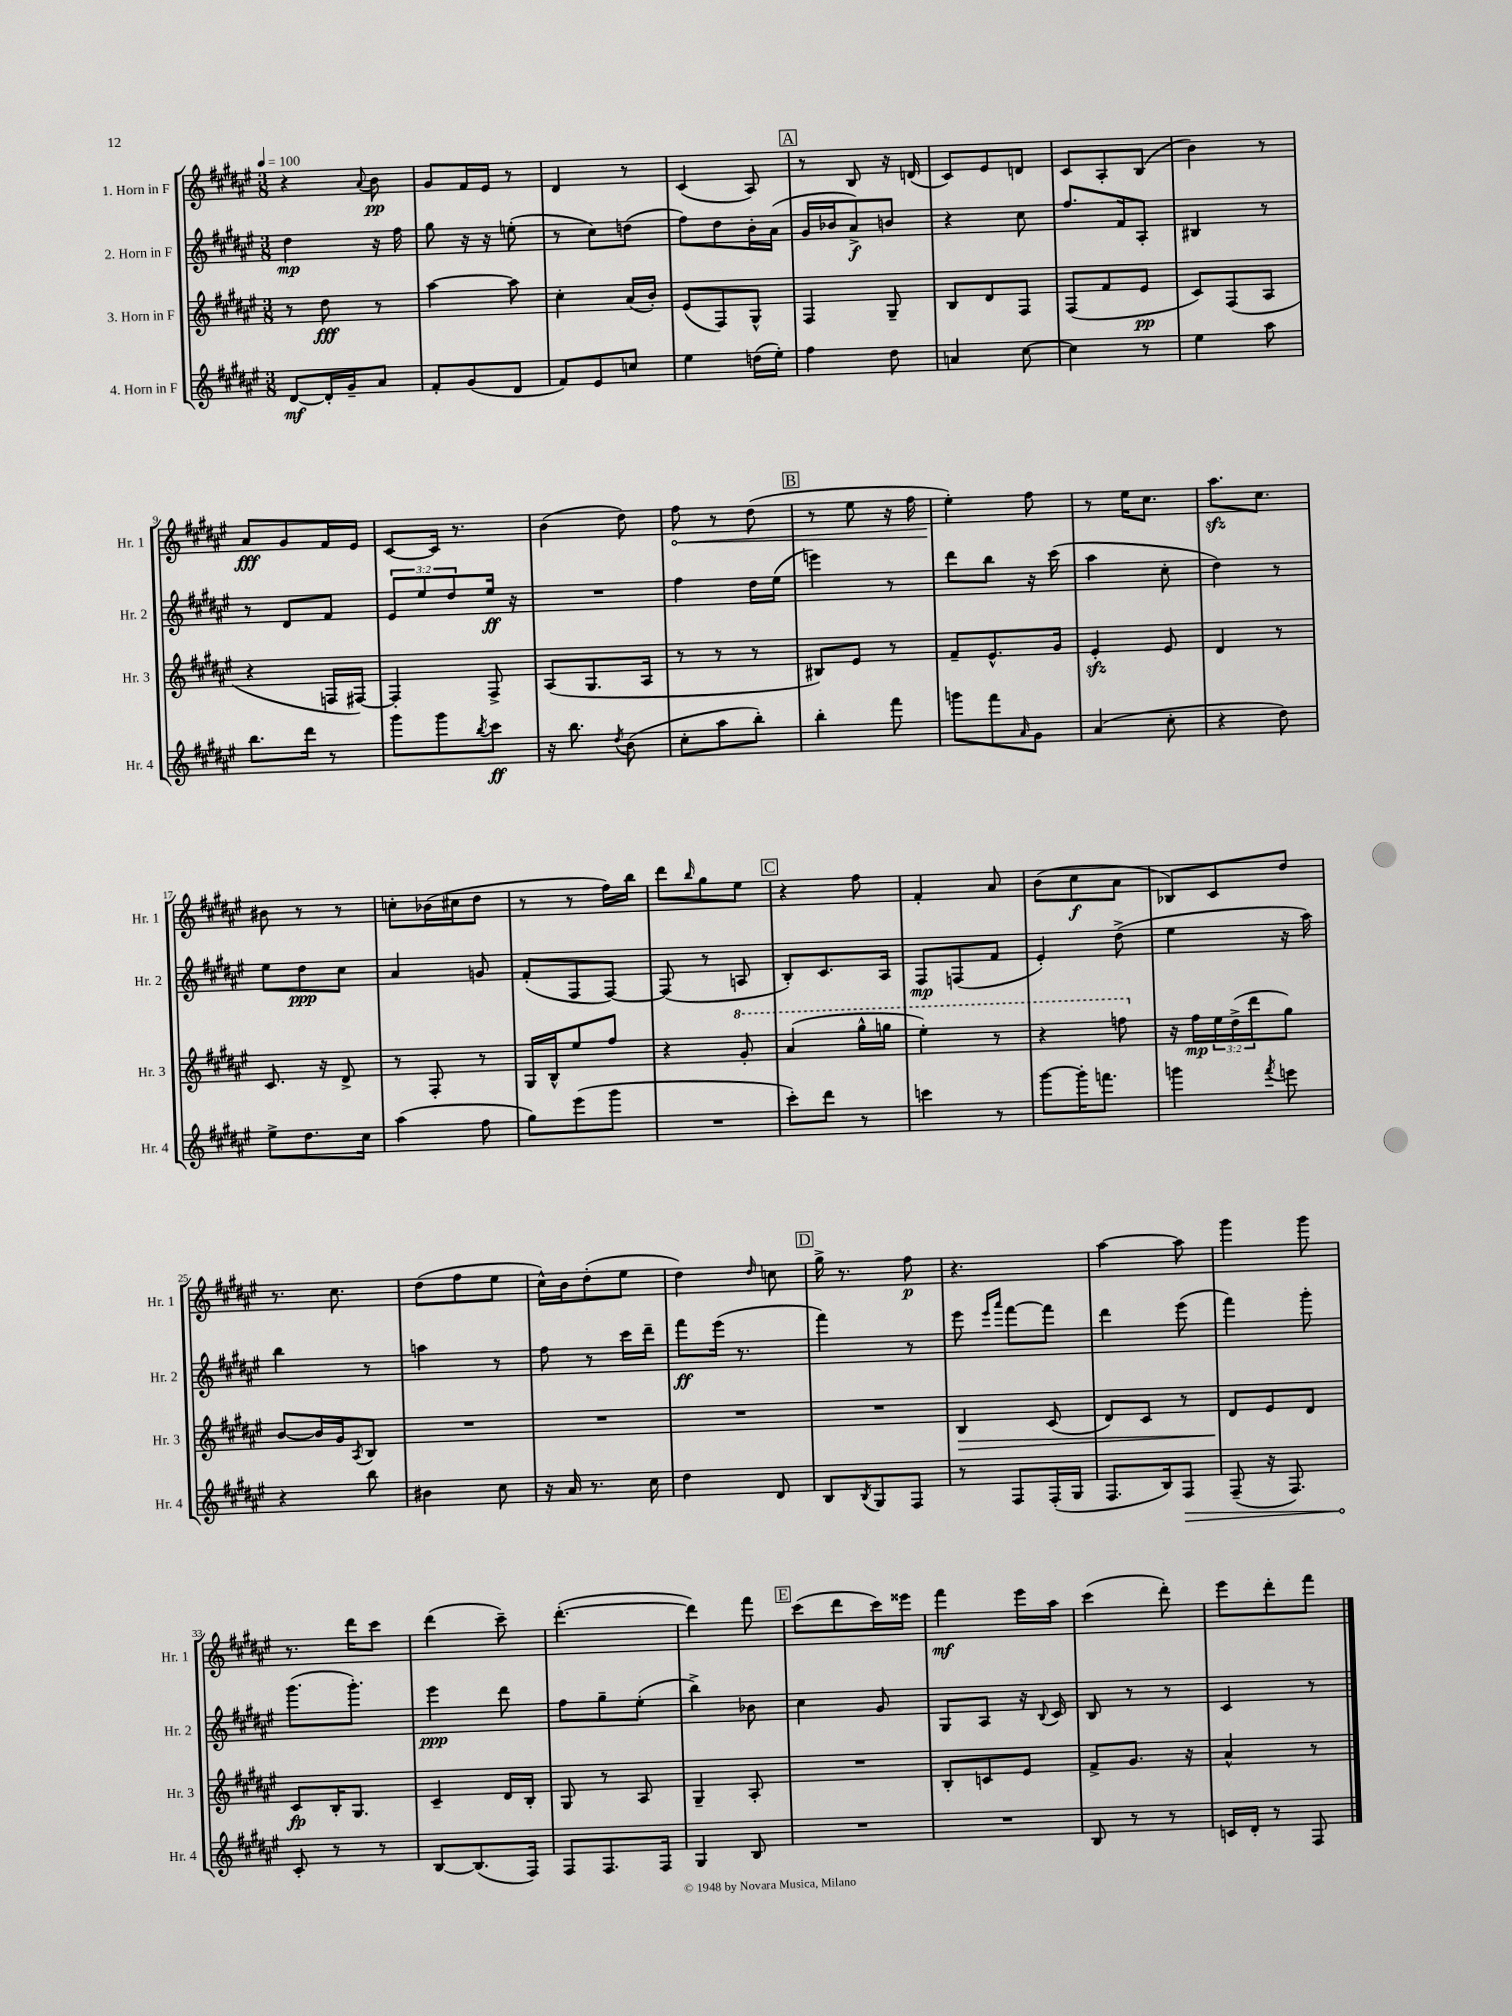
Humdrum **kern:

**kern	**kern	**kern	**kern
*staff4	*staff3	*staff2	*staff1
*clefG2	*clefG2	*clefG2	*clefG2
*k[f#c#g#d#a#e#]	*k[f#c#g#d#a#e#]	*k[f#c#g#d#a#e#]	*k[f#c#g#d#a#e#]
*M3/8	*M3/8	*M3/8	*M3/8
*MM100	*MM100	*MM100	*MM100
[8d#	8r	4dd#	4r
16d#']	8dd#	.	.
16g#~	.	.	.
.	.	.	8qqa#
8a#	8r	16r	8b
.	.	16ff#	.
=	=	=	=
8f#'	[4aa#	8gg#	8g#
(8g#	.	16r	16f#
.	.	16r	16e#
8d#	8aa#]	(8ee'	8r
=	=	=	=
8f#)	4cc#'	8r	4d#
8e#	.	8cc#)	.
8cc	(16a#	(8dd	8r
.	16b')	.	.
=	=	=	=
4ee#	(8e#	8ff#)	(4c#
.	8F#)	8dd#	.
(16dd	8G#^^	16b'	8A#)
16ee#')	.	(16a#	.
=	=	=	=
4ff#	4F#	16g#	8r
.	.	16b-	.
.	.	8a#^)	8B
8dd#	8G#~	8b	16r
.	.	.	(16d
=	=	=	=
4a	8B	4r	8c#)
.	8d#	.	8e#
[8cc#	8F#	8cc#	8d
=	=	=	=
4cc#]	(8F#	8.ff#	8c#
.	8f#	.	8A#'
.	.	16f#	.
8r	8e#	8A#'	(8B
=	=	=	=
4ee#	8c#)	4B#	4b)
.	(8F#	.	.
8aa#	8A#	8r	8r
=	=	=	=
8.bb	4r	8r	8a#
.	.	8d#	8g#
16ddd#	.	.	.
8r	16F	8f#	16f#
.	[16F#)	.	16e#
=	=	=	=
8ggg#	4F#']	12e#	[8c#
.	.	12ee#	.
8ggg#	.	.	16c#]
.	.	12dd#	.
.	.	.	8.r
8qbb	.	.	.
8ccc#	8F#^	16ee#	.
.	.	16r	.
=	=	=	=
16r	(8A#	4.r	(4b
8.bb	.	.	.
.	8.G#	.	.
8qdd#	.	.	.
(8b	.	.	8dd#)
.	16A#	.	.
=	=	=	=
8cc#'	8r	4ff#	8ff#
8aa#	8r	.	8r
8bb')	8r	16dd#	(8dd#
.	.	(16ee#	.
=	=	=	=
4bb'	8B#)	4eee)	8r
.	8e#	.	8ee#
8fff#	8r	8r	16r
.	.	.	16ff#
=	=	=	=
8ggg	8f#~	8ddd#	4ee#')
8fff#	8.e#^^	8bb	.
16qqa#	.	.	.
8g#	.	16r	8ff#
.	16g#	(16ccc#	.
=	=	=	=
(4a#	4e#'	4aa#	8r
.	.	.	16ee#
.	.	.	8.cc#
8cc#'	8e#	8cc#'	.
=	=	=	=
4r	4d#	4dd#)	8.aa#
.	.	.	8.cc#
8dd#)	8r	8r	.
=	=	=	=
8ee#^	8.c#	8ee#	8b#
8.dd#	.	8dd#	8r
.	16r	.	.
.	8d#^	8cc#	8r
16cc#	.	.	.
=	=	=	=
(4aa#	8r	4a#	8cc'
.	8F#'	.	(16b-
.	.	.	16cc#
8ff#	8r	8g	8dd#
=	=	=	=
8gg#)	16G#	(8f#'	8r
.	16B^^	.	.
(8eee#	8ee#	8F#	8r
8ggg#	8ff#	[8F#)	16ff#)
.	.	.	16bb
=	=	=	=
4.r	4r	(8F#]	8ddd#
.	.	.	16qqbb
.	.	8r	8gg#
.	8gg#'	8A	8ee#
=	=	=	=
8ccc#')	(4aa#	8B')	4r
8ddd#	.	8.c#	.
8r	16ggg#^^	.	8ff#
.	16ggg	16A#	.
=	=	=	=
4ccc	4eee#')	8F#	4f#'
.	.	(8F	.
8r	8r	8f#	8a#
=	=	=	=
[8ggg#	4r	4e#')	(8b
16ggg#']	.	.	8cc#
8.fff	.	.	.
.	8fff	(8dd#^	8a#
=	=	=	=
4ggg	16r	4ee#	8B-)
.	16ff#	.	.
.	24ee#	.	8c#
.	(24dd#^	.	.
.	24ddd#	.	.
8qfff#	.	.	.
8eee	8gg#)	16r	8dd#
.	.	16aa#)	.
=	=	=	=
4r	[8b	4bb	8.r
.	16b]	.	.
.	16g#	.	8.cc#
.	8qA#	.	.
8bb	8B	8r	.
=	=	=	=
4b#	4.r	4aa	(8dd#
.	.	.	8ff#
8cc#	.	8r	8ee#
=	=	=	=
16r	4.r	8ff#	16cc#^^)
16a#	.	.	16b
8.r	.	8r	(8dd#'
.	.	16ccc#	8ee#
16cc#	.	16ddd#~	.
=	=	=	=
4dd#	4.r	8fff#	4dd#)
.	.	(16eee#	.
.	.	8.r	.
.	.	.	16qqdd#
8d#	.	.	8cc
=	=	=	=
8B	4.r	4fff#)	16gg#^
.	.	.	8.r
8qB	.	.	.
8G#	.	.	.
8F#	.	8r	8ff#
=	=	=	=
8r	4B	8eee#	4.r
.	.	16qqeee#	.
.	.	16qqaaa#	.
8F#	.	[8fff#	.
(16F#'	(8c#	8fff#]	.
16G#	.	.	.
=	=	=	=
8.F#	8d#)	4ddd#	[4aa#
.	8c#	.	.
16B)	.	.	.
8F#	8r	(8eee#	8aa#]
=	=	=	=
(8F#~	8d#	4fff#)	4ggg#
16r	8e#	.	.
8.F#)	.	.	.
.	8d#	8ggg#'	8ggg#
=	=	=	=
8c#'	8c#	(8.ggg#	8.r
8r	16B'	.	.
.	8.G#	8.ggg#')	16ddd#
8r	.	.	8ccc#
=	=	=	=
[8B	4c#~	4eee#	(4ddd#
(8.B]	.	.	.
.	16d#	8ddd#	8ccc#~)
16F#)	16B'	.	.
=	=	=	=
8F#	8G#	8ff#	([4.ddd#'
8.F#	8r	8gg#~	.
.	8A#	(8ee#'	.
16F#	.	.	.
=	=	=	=
4G#	4G#~	4bb^)	4ddd#])
8B	8A#'	8b-	8fff#
=	=	=	=
4.r	4.r	4cc#	(8ccc#
.	.	.	8ddd#
.	.	8g#	16ccc#)
.	.	.	16eee##
=	=	=	=
4.r	8B'	8G#	4fff#
.	8c	8A#	.
.	8e#	16r	16eee#
.	.	8qqB	.
.	.	16c#	16aa#
=	=	=	=
8B	8f#^	8B	(4ccc#
8r	8.g#	8r	.
8r	.	8r	8ddd#')
.	16r	.	.
=	=	=	=
16c	4a#^^	4c#	8eee#
16d#'	.	.	.
8r	.	.	8ddd#'
8F#	8r	8r	8fff#
==	==	==	==
*-	*-	*-	*-
